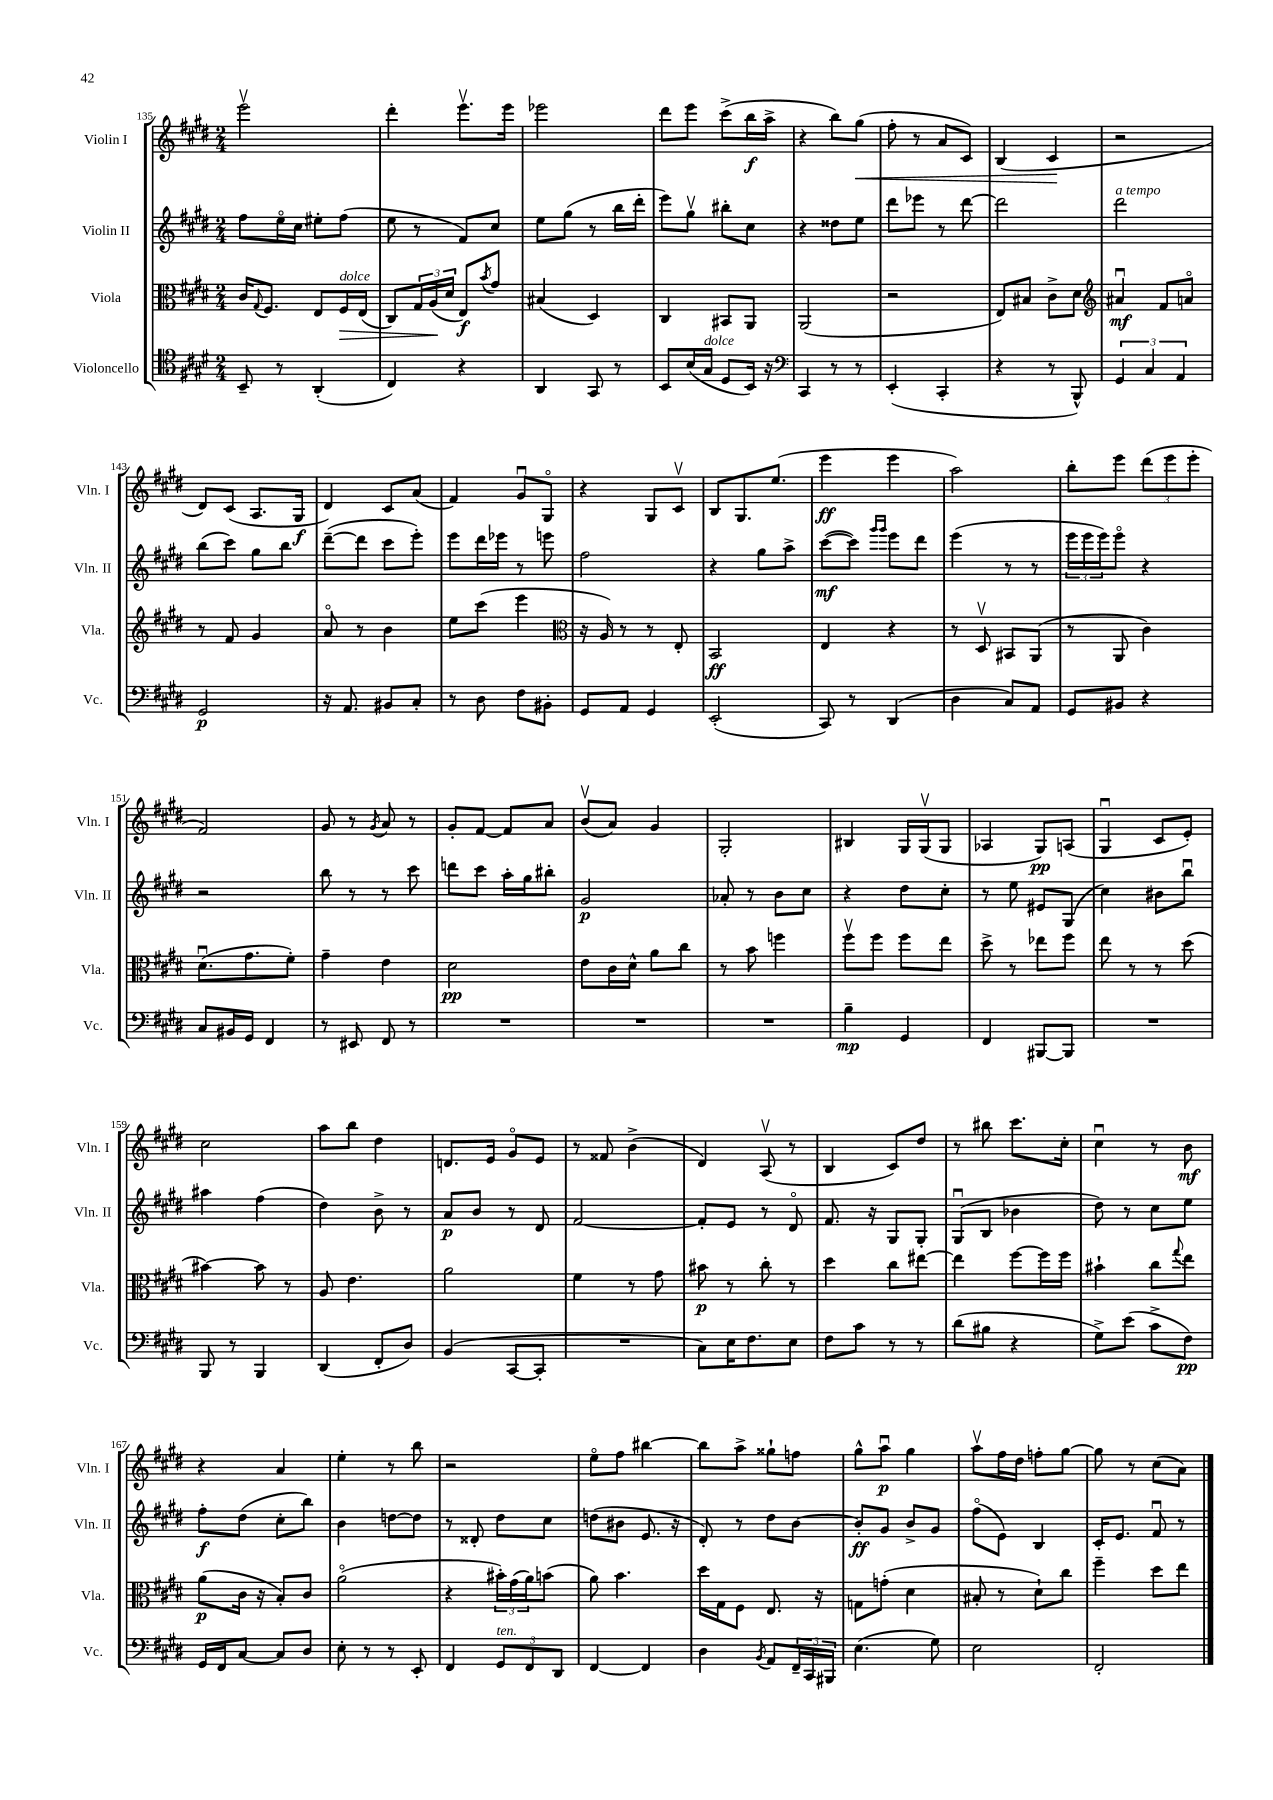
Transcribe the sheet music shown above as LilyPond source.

<<
\new StaffGroup <<
\new Staff = "s0" \with { instrumentName = "Violin I" shortInstrumentName = "Vln. I" } {
    \clef treble \key e \major \numericTimeSignature \time 2/4
    e'''2\upbow |
    dis'''4-. e'''8.\upbow e'''16 |
    ees'''2 |
    dis'''8 e'''8 cis'''8->( b''16\f a''16-> |
    r4 b''8) gis''8\<( |
    fis''8-. r8 a'8 cis'8) |
    b4( cis'4\! |
    r2 |
    dis'8) cis'8( a8. gis16\f |
    dis'4) cis'8 a'8( |
    fis'4) gis'8\downbow gis8\flageolet |
    r4 gis8 cis'8\upbow |
    b8 gis8. e''8.( |
    e'''4\ff e'''4 |
    a''2) |
    b''8-. e'''8 \tuplet 3/2 { dis'''8( e'''8 e'''8-. } |
    fis'2) |
    gis'8 r8 \acciaccatura { gis'8 } a'8 r8 |
    gis'8-. fis'8~ fis'8 a'8 |
    b'8\upbow( a'8) gis'4 |
    gis2-. |
    bis4 gis16 gis16\upbow( gis8 |
    aes4 gis8\pp) a8( |
    gis4\downbow cis'8 e'8-.) |
    cis''2 |
    a''8 b''8 dis''4 |
    d'8. e'16 gis'8\flageolet e'8 |
    r8 fisis'8 b'4->( |
    dis'4) a8\upbow( r8 |
    b4 cis'8) dis''8 |
    r8 bis''8 cis'''8. cis''16-. |
    cis''4\downbow r8 b'8\mf |
    r4 a'4 |
    e''4-. r8 b''8 |
    r2 |
    e''8\flageolet fis''8 bis''4~ |
    bis''8 a''8-> gisis''8-! f''8 |
    gis''8-^ a''8\downbow\p gis''4 |
    a''8\upbow fis''16 dis''16 f''8-. gis''8~ |
    gis''8 r8 cis''8( a'8) \bar "|." |
}
\new Staff = "s1" \with { instrumentName = "Violin II" shortInstrumentName = "Vln. II" } {
    \clef treble \key e \major \numericTimeSignature \time 2/4
    fis''8 e''16\flageolet cis''16 eis''8-. fis''8( |
    e''8 r8 fis'8) cis''8 |
    e''8 gis''8( r8 b''16 dis'''16-. |
    e'''8) gis''8\upbow bis''8-. cis''8 |
    r4 disis''8 e''8 |
    dis'''8 ees'''8 r8 dis'''8~ |
    dis'''2 |
    dis'''2^\markup { \italic "a tempo" } |
    b''8( cis'''8) gis''8 b''8 |
    dis'''8~--( dis'''8 cis'''8 e'''8-.) |
    e'''8 dis'''16 ees'''16 r8 e'''8 |
    fis''2 |
    r4 gis''8 a''8-> |
    cis'''8~\mf( cis'''8) \grace { gis'''16 gis'''16 } e'''8 dis'''8 |
    e'''4( r8 r8 |
    \tuplet 3/2 { e'''16 e'''16 e'''16) } e'''8\flageolet r4 |
    r2 |
    b''8 r8 r8 cis'''8 |
    d'''8 cis'''8 a''16-. gis''16 bis''8-. |
    gis'2\p |
    aes'8-. r8 b'8 cis''8 |
    r4 dis''8 cis''8-. |
    r8 e''8 eis'8 gis8( |
    cis''4) bis'8 b''8\downbow |
    ais''4 fis''4( |
    dis''4) b'8-> r8 |
    a'8\p b'8 r8 dis'8 |
    fis'2~ |
    fis'8-. e'8 r8 dis'8\flageolet |
    fis'8. r16 gis8 gis8-. |
    gis8\downbow( b8 bes'4 |
    dis''8) r8 cis''8 e''8 |
    fis''8-.\f dis''8( cis''8-. b''8) |
    b'4 d''8~ d''8 |
    r8 disis'8-. dis''8 cis''8 |
    d''8( bis'8 e'8. r16 |
    dis'8-.) r8 dis''8 b'8~ |
    b'8-.\ff gis'8 b'8-> gis'8 |
    fis''8\flageolet( e'8) b4 |
    cis'16-. e'8. fis'8\downbow r8 \bar "|." |
}
\new Staff = "s2" \with { instrumentName = "Viola" shortInstrumentName = "Vla." } {
    \clef alto \key e \major \numericTimeSignature \time 2/4
    cis'16 \appoggiatura { gis8 } fis8. e8 fis16\>^\markup { \italic "dolce" } e16( |
    cis8) \tuplet 3/2 { gis16 a16\!( dis'16 } e8\f) \acciaccatura { b'8 } gis'8 |
    bis4( dis4) |
    cis4 bis,8 a,8 |
    a,2( |
    r2 |
    e8) bis8 cis'8-> dis'8 |
    \clef treble ais'4\downbow\mf fis'8 a'8\flageolet |
    r8 fis'8 gis'4 |
    a'8\flageolet r8 b'4 |
    e''8 cis'''8( e'''4 |
    \clef alto r16 a16) r8 r8 e8-. |
    b,2\ff |
    e4 r4 |
    r8 dis8\upbow bis,8 a,8( |
    r8 a,8 cis'4) |
    dis'8.\downbow( gis'8. fis'8-.) |
    gis'4-- e'4 |
    dis'2\pp |
    e'8 cis'16 dis'16-^ a'8 cis''8 |
    r8 b'8 f''4 |
    fis''8\upbow fis''8 fis''8 e''8 |
    dis''8-> r8 ees''8 fis''8 |
    e''8 r8 r8 dis''8( |
    bis'4~) bis'8 r8 |
    a8 e'4. |
    a'2 |
    fis'4 r8 gis'8 |
    bis'8\p r8 cis''8-. r8 |
    dis''4 cis''8 eis''8~ |
    eis''4 fis''8~ fis''16 fis''16 |
    bis'4-! cis''8 \appoggiatura { gis''8 } e''8 |
    a'8\p( cis'16 r16 b8-.) cis'8 |
    a'2\flageolet( |
    r4 \tuplet 3/2 { bis'16-.) gis'16( a'16) } b'8( |
    a'8) b'4. |
    dis''16 gis16 fis8 e8. r16 |
    g8 g'8-.( dis'4 |
    bis8-. r8 dis'8-!) cis''8 |
    fis''4-- dis''8 e''8 \bar "|." |
}
\new Staff = "s3" \with { instrumentName = "Violoncello" shortInstrumentName = "Vc." } {
    \clef tenor \key e \major \numericTimeSignature \time 2/4
    b,8-- r8 a,4-.( |
    cis4) r4 |
    a,4 gis,8 r8 |
    b,8 b16( gis16^\markup { \italic "dolce" } dis8 b,16) r16 |
    \clef bass cis,4 r8 r8 |
    e,4-.( cis,4-. |
    r4 r8 b,,8-^) |
    \tuplet 3/2 { gis,4 cis4 a,4 } |
    gis,2\p |
    r16 a,8. bis,8 cis8-. |
    r8 dis8 fis8 bis,8-. |
    gis,8 a,8 gis,4 |
    e,2-.( |
    cis,8) r8 dis,4( |
    dis4 cis8) a,8 |
    gis,8 bis,8 r4 |
    cis8 bis,16 gis,16 fis,4 |
    r8 eis,8 fis,8 r8 |
    R2 |
    R2 |
    R2 |
    b4--\mp gis,4 |
    fis,4 bis,,8~ bis,,8 |
    R2 |
    b,,8 r8 b,,4 |
    dis,4( fis,8-. dis8) |
    b,4( cis,8~ cis,8-. |
    R2 |
    cis8) e16 fis8. e8 |
    fis8 cis'8 r8 r8 |
    dis'8( bis8 r4 |
    gis8->) e'8( cis'8-> fis8\pp) |
    gis,16 fis,16 cis8~ cis8 dis8 |
    e8-. r8 r8 e,8-. |
    fis,4 \tuplet 3/2 { gis,8^\markup { \italic "ten." } fis,8 dis,8 } |
    fis,4~ fis,4 |
    dis4 \acciaccatura { b,8 } a,8 \tuplet 3/2 { fis,16-- cis,16 bis,,16 } |
    e4.( gis8) |
    e2 |
    fis,2-. \bar "|." |
}
>>
>>
\layout { \context { \Score currentBarNumber = #135 } }
